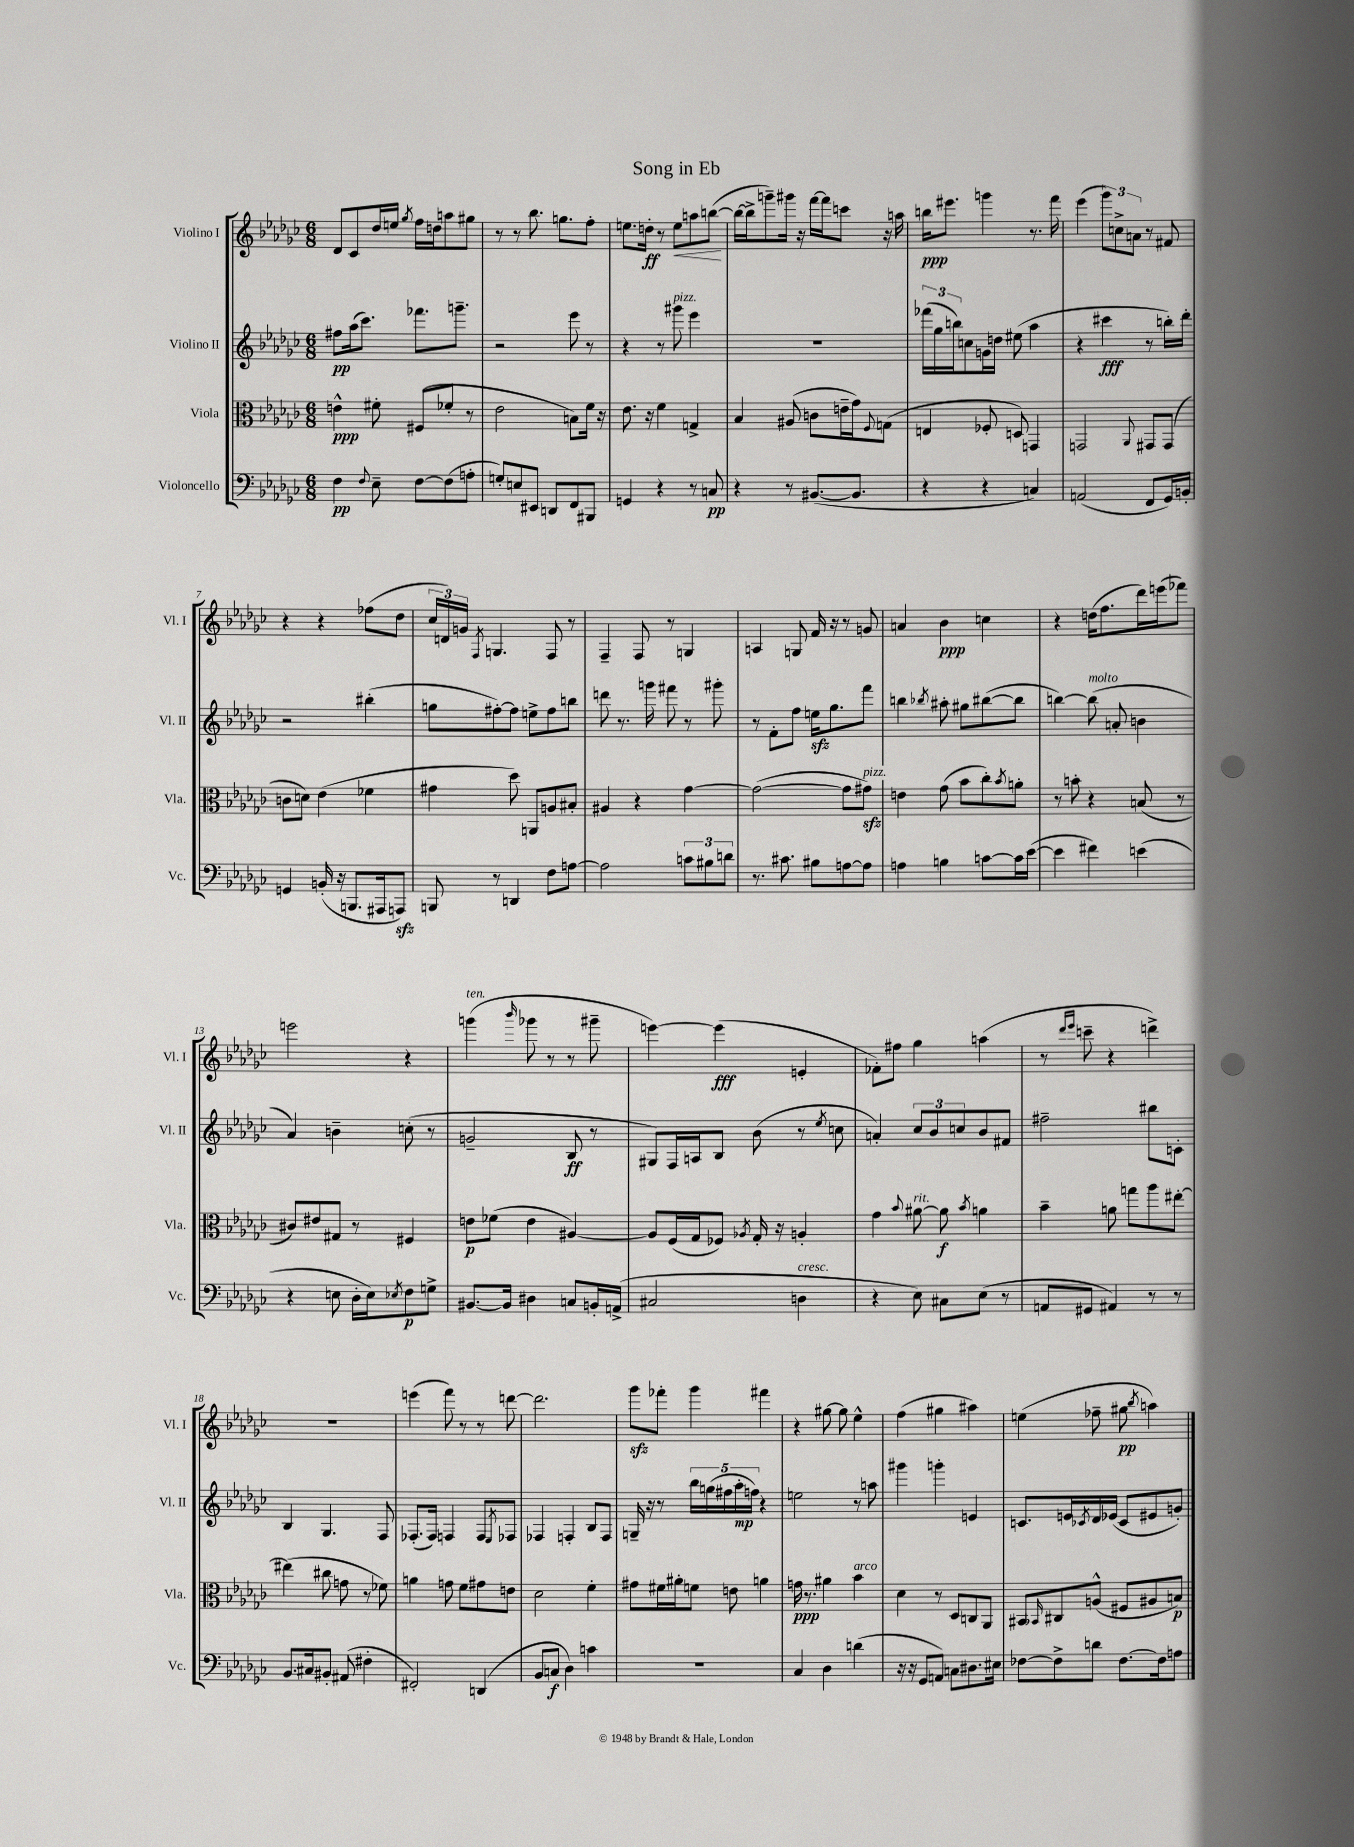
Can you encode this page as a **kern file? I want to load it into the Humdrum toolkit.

**kern	**kern	**kern	**kern
*staff4	*staff3	*staff2	*staff1
*clefF4	*clefC3	*clefG2	*clefG2
*k[b-e-a-d-g-c-]	*k[b-e-a-d-g-c-]	*k[b-e-a-d-g-c-]	*k[b-e-a-d-g-c-]
*M6/8	*M6/8	*M6/8	*M6/8
4F	4e^^	8ff#	8d-
.	.	(16aa-	8c-
.	.	8.ccc-)	.
8qqF	.	.	.
8E-~	8f#'	.	16dd-
.	.	.	16ee
.	.	.	8qgg-
[8F	(8F#	8.fff-	16ff
.	.	.	16dd
(8F]	8f-'	.	8aa
.	.	8.ggg~	.
8A'	8r	.	8gg#
=	=	=	=
8G')	2e-	2r	8r
8E	.	.	8r
8EE#	.	.	8.bb-
8DD	.	.	.
.	.	.	8.gg
8FF	8B)	8eee-	.
8BBB#	16f	8r	8ff'
.	16r	.	.
=	=	=	=
4GG	8.e-	4r	8.ee
.	16r	.	16dd'
4r	4f	8r	8r
.	.	8ggg#	8ee
8r	4G^	4eee-	8aa
8C	.	.	([8bb
=	=	=	=
4r	4B-	2.r	16bb_
.	.	.	16bb^]
.	.	.	8ggg~)
8r	(8A#	.	16ggg#
.	.	.	16r
([8.BB#	8c	.	[16fff
.	.	.	16fff]
.	16e~	.	8ccc
8.BB#]	16g-)	.	.
.	8qqF	.	.
.	(8G	.	16r
.	.	.	16aa
=	=	=	=
4r	4E	(24fff-	16bb
.	.	24gg-	.
.	.	.	8.eee#
.	.	24bb)	.
.	.	8cc	.
4r	8F-'	16g	4ggg
.	.	16dd	.
.	8D)	(8ee#	.
4C)	4GG	4aa-	8.r
.	.	.	16fff
=	=	=	=
(2AA	2GG	4r	(4eee-
.	.	4ccc#	12ggg-)
.	.	.	12cc^
.	.	.	12a
.	8qqAA-	.	.
8FF	8GG#	8r	8r
16GG-)	(8GG#	16bb')	8f#
16BB'	.	16ddd-'	.
=	=	=	=
4GG	8c	2r	4r
.	8d)	.	.
(16BB'	(4e-	.	4r
16r	.	.	.
8.BBB	.	.	.
.	4f-	(4bb#'	(8ff-
16AAA#	.	.	.
8AAA)	.	.	8dd-
=	=	=	=
8BBB	4g#	8gg	24cc-
.	.	.	24d)
.	.	.	24g
.	.	.	8qF
8r	.	[8ff#')	4.G
4DD	8dd-)	8ff#]	.
.	8AA	8ee^	.
8F	8A	8ff#	8F
[8A	8B#'	8bb	8r
=	=	=	=
2A]	4A#	8ddd	4F~
.	.	8.r	.
.	4r	.	8F
.	.	16ggg	.
.	.	8fff#	8r
12c	[4g-	8r	4G
12B#	.	.	.
.	.	8ggg#'	.
12d	.	.	.
=	=	=	=
8.r	(2g-_	8r	4A
.	.	8f'	.
8.c#	.	.	.
.	.	8ff	8G
8B#	.	16ee	16f
.	.	8.gg-	16r
[8A	8g-]	.	8r
8A]	8g#)	8fff	8g
=	=	=	=
4A	4e	4bb	4a
.	.	8qbb-	.
4B	(8g-	8aa#'	4b-
.	8b-	8gg#	.
[8c	8cc-')	([8bb#	4cc
.	8qb-	.	.
16c]	8a'	8bb#]	.
([16e-	.	.	.
=	=	=	=
4e-]	8r	[4bb)	4r
.	8b'	.	.
4f#)	4r	(8bb]	(16dd
.	.	.	8.ff
.	.	8a'	.
(4e	(8B	4b	16ddd-)
.	.	.	(16eee
.	8r	.	8fff-)
=	=	=	=
4r	8c#)	4a-)	2eee
.	8e#	.	.
8E	8G#	4b~	.
16D-'	8r	.	.
16E)	.	.	.
8qE-	.	.	.
8F	4F#	(8cc'	4r
8G^	.	8r	.
=	=	=	=
[8.BB#	8e	2g~	(4ggg
.	(8f-	.	.
16BB#]	.	.	.
.	.	.	16qqbbb-
4D#	4e	.	8ggg-
.	.	.	8r
8C	[4A#)	8B-	8r
16BB'	.	8r	8ggg#~
(16AA^	.	.	.
=	=	=	=
2C#	8A#]	8G#)	[4eee)
.	(16F	16F	.
.	16G-	16A	.
.	8F-)	8B-	(4eee]
.	8qA-	.	.
.	16G-'	(8b-	.
.	16r	.	.
4D	4A'	8r	4e'
.	.	8qee-	.
.	.	8cc	.
=	=	=	=
4r	4g-	4a')	8f-')
.	.	.	8ff#
.	8qqb-	.	.
8E-)	[8a#	12cc-	4gg-
.	.	12b-	.
8C#	8a#]	.	.
.	.	12cc	.
.	8qb-	.	.
(8E-	4a	8b-	(4aa
8r	.	8f#	.
=	=	=	=
8AA	4b-~	2ff#~	8r
.	.	.	16qqddd-
.	.	.	16qqeee-
8GG#	.	.	8ccc~
4AA#)	8a	.	4r
.	8gg	.	.
8r	8aa-	8bb#	4ddd^)
8r	[8ee#'	8c'	.
=	=	=	=
8.BB-	(4ee#]	4B-	2.r
16C#	.	.	.
8BB#'	8cc#	4.G-	.
(8AA#	8g	.	.
4F#'	8r	.	.
.	8f-)	8F	.
=	=	=	=
2FF#')	4a	(8.F-'	(4eee
.	.	16F-)	.
.	8g	4F	8fff)
.	8f	.	8r
(4DD	8g#	8F	8r
.	.	8qE-	.
.	8e	8F-	[8ddd
=	=	=	=
8BB-	2d-	4F-	2.ddd]
8C	.	.	.
4D-)	.	4F'	.
4c	4f'	8B-	.
.	.	8F	.
=	=	=	=
2.r	8g#	16G~	8ggg-
.	.	16r	.
.	16f#	8r	8fff-'
.	16a#'	.	.
.	8f	20bb-	4ggg-
.	.	(20gg	.
.	.	20ff#	.
.	8e	.	.
.	.	20aa-'	.
.	.	20ff)	.
.	4a	4r	4fff#
=	=	=	=
4C-	16g	2ee	4r
.	8.r	.	.
4D-	4a#	.	[8gg#
.	.	.	8gg#]
(4d	4b-	8r	4ee-^^
.	.	8aa	.
=	=	=	=
16r	4d-	4ggg#	(4ff
16r	.	.	.
8GG-	.	.	.
8AA)	8r	4ggg'	4gg#
8C	8D-	.	.
8.D#	8C	4e	4aa#)
.	8AA-	.	.
16E#	.	.	.
=	=	=	=
[8F-	8BB#	8.c	(4ee
.	16qqBB-	.	.
8F-^]	8C#	.	.
.	.	16e	.
.	.	8qc-	.
8d	(8A^^	16d-	8ff-~
.	.	(16e-	.
[8.F-	8F#	8c-	8gg#
.	.	.	8qbb-
.	8A#	8e#	4aa)
16F-]	.	.	.
8A	8B)	8g')	.
==	==	==	==
*-	*-	*-	*-
